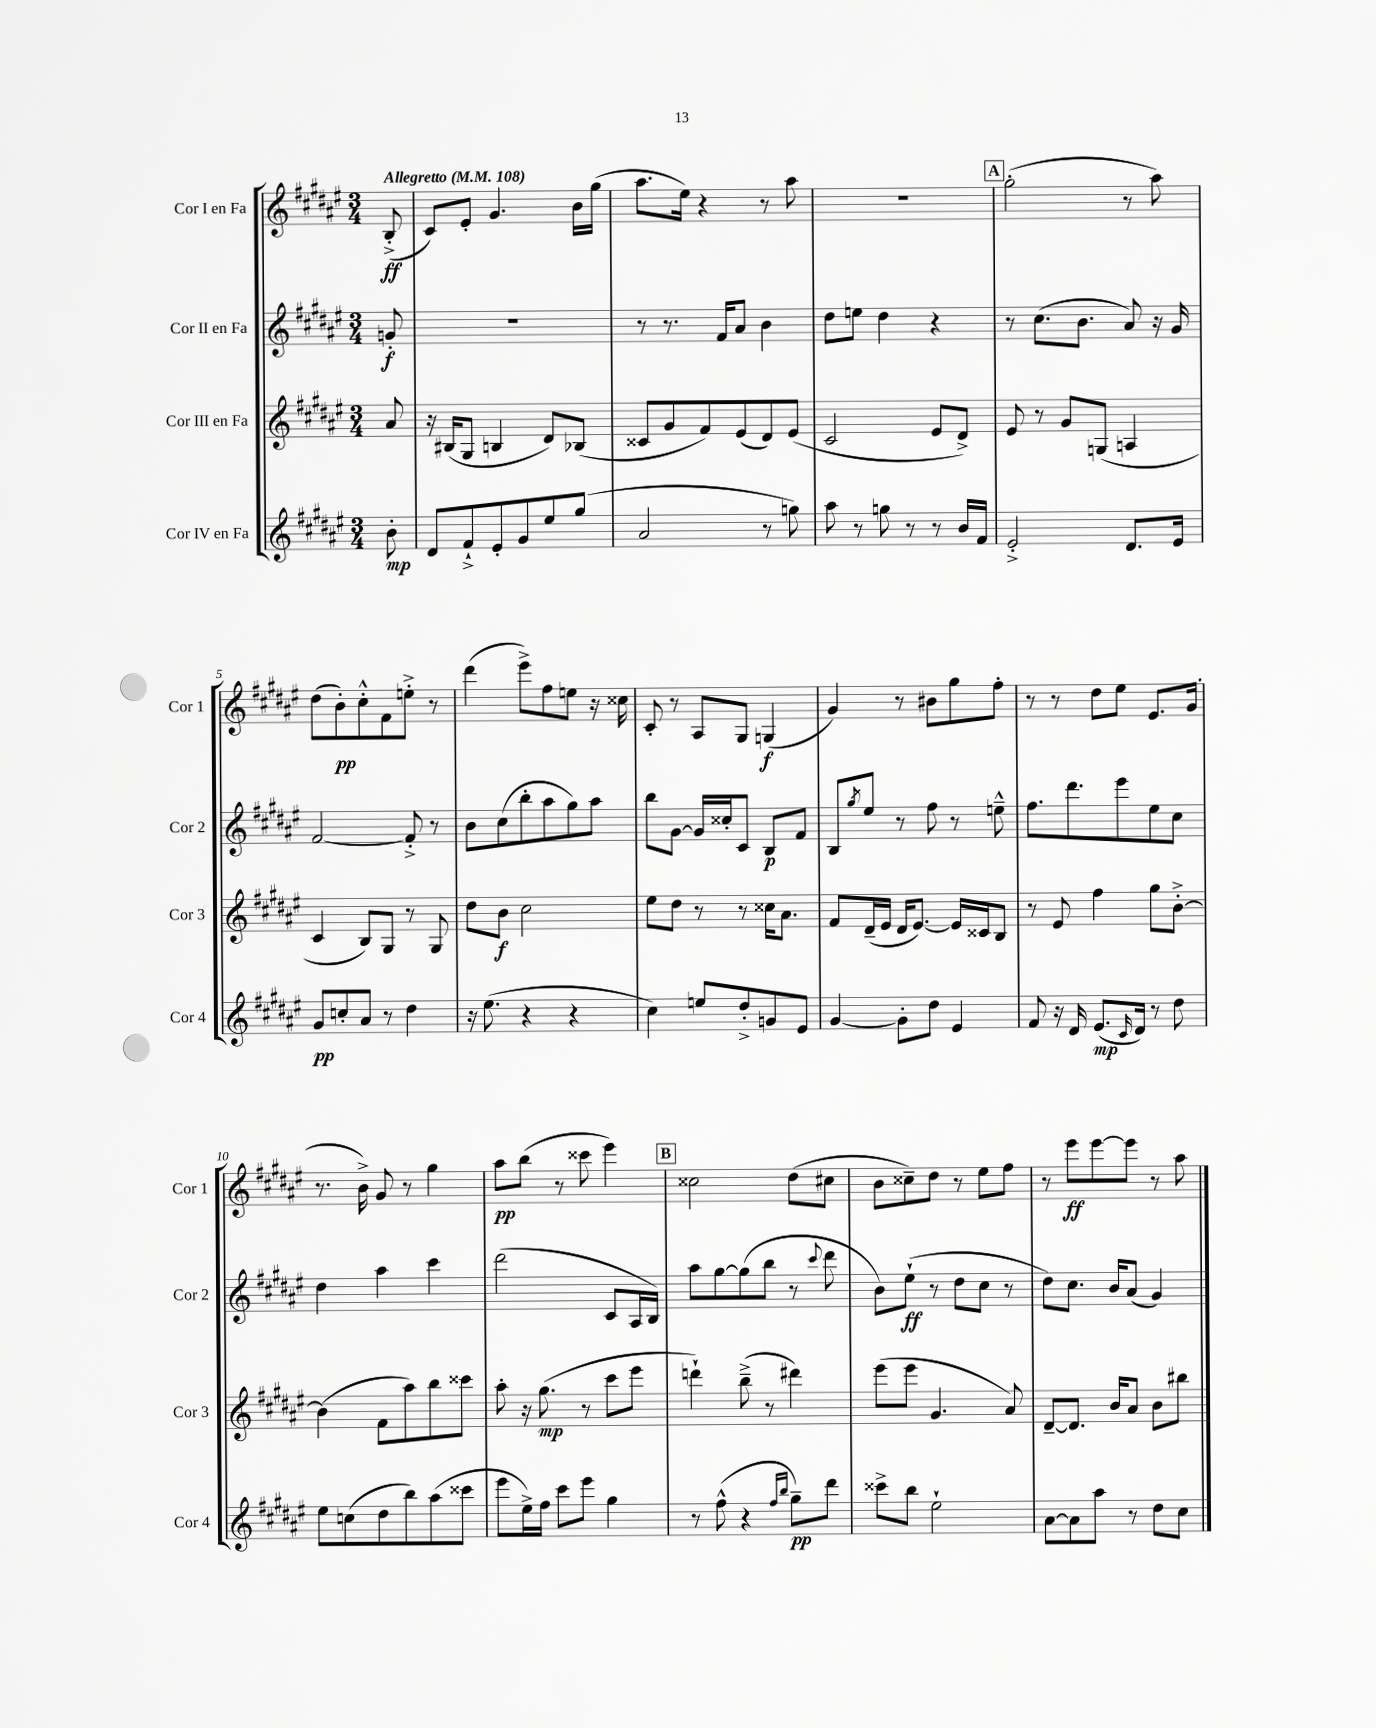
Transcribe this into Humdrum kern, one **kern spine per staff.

**kern	**kern	**kern	**kern
*staff4	*staff3	*staff2	*staff1
*clefG2	*clefG2	*clefG2	*clefG2
*k[f#c#g#d#a#e#]	*k[f#c#g#d#a#e#]	*k[f#c#g#d#a#e#]	*k[f#c#g#d#a#e#]
*M3/4	*M3/4	*M3/4	*M3/4
*MM108	*MM108	*MM108	*MM108
8b'	8a#	8g'	(8B'^
=	=	=	=
8d#	16r	2.r	8c#)
.	(16B#	.	.
8f#`^	8G#	.	8e#'
8e#'	4B	.	4.g#
8g#	.	.	.
8ee#	8d#)	.	.
(8gg#	(8B-	.	16b
.	.	.	(16gg#
=	=	=	=
2a#	8c##	8r	8.aa#
.	8g#	8.r	.
.	.	.	16ee#)
.	8f#)	.	4r
.	.	16f#	.
.	(8e#	8a#	.
8r	8d#)	4b	8r
8gg)	(8e#	.	8aa#
=	=	=	=
8aa#	2c#	8dd#	2.r
8r	.	8ee	.
8gg	.	4dd#	.
8r	.	.	.
8r	8e#	4r	.
16b	8d#^)	.	.
16f#	.	.	.
=	=	=	=
2e#'^	8e#	8r	(2gg#'
.	8r	(8.cc#	.
.	8g#	.	.
.	.	8.b	.
.	(8G	.	.
8.d#	4A	8a#)	8r
.	.	16r	8aa#)
16e#	.	16g#	.
=	=	=	=
8g#	4c#	[2f#	(8dd#
8cc'	.	.	8b')
8a#	8B)	.	8cc#'^^
8r	8G#	.	8f#
4dd#	8r	8f#'^]	8ee'^
.	8G#	8r	8r
=	=	=	=
16r	8dd#	8b	(4ddd#
(8.ee#	.	.	.
.	8b	(8cc#	.
4r	2cc#	8bb'	8eee#^)
.	.	8aa#	8ff#
4r	.	8gg#)	8ee
.	.	8aa#	16r
.	.	.	16cc##
=	=	=	=
4cc#)	8ee#	8bb	8c#'
.	8dd#	[8g#	8r
8ee	8r	16g#]	8A#
.	.	16cc##'	.
8dd#'^	8r	8c#	8G#
8g	16cc##	8B	(4G
.	8.a#	.	.
8e#	.	8f#	.
=	=	=	=
[4g#	8f#	8B	4g#)
.	.	8qgg#	.
.	(16d#~	8ee#	.
.	16e#	.	.
8g#']	16d#	8r	8r
.	[8.e#)	.	.
8dd#	.	8ff#	8b#
4e#	16e#]	8r	8gg#
.	16c##	.	.
.	8B	8ee~^^	8ff#'
=	=	=	=
8f#	8r	8.ff#	8r
16r	8e#	.	8r
16d#	.	8.ddd#	.
(8.e#	4ff#	.	8dd#
.	.	8eee#	8ee#
16qqc#	.	.	.
16d#)	.	.	.
8r	8gg#	8ee#	8.e#
8dd#	[8b'^	8cc#	.
.	.	.	(16g#
=	=	=	=
8ee#	(4b]	4dd#	8.r
(8cc	.	.	.
.	.	.	16b^)
8dd#	8f#	4aa#	8g#
8bb)	8aa#)	.	8r
(8aa#	8bb	4ccc#	4gg#
8ccc##	8ccc##	.	.
=	=	=	=
8eee#	8aa#'	(2ddd#	8aa#
16ee#^)	16r	.	(8bb
16ff#	(8.gg#	.	.
8ccc#	.	.	8r
8eee#	8r	.	8ccc##
4gg#	8ccc#	8c#	4eee#)
.	8eee#	16A#	.
.	.	16B)	.
=	=	=	=
8r	4ddd`)	8aa#	2cc##
(8ff#^^	.	[8gg#	.
4r	(8bb~^	(8gg#]	.
.	8r	8bb	.
16qqff#	.	.	.
16qqbb	.	.	.
8gg#~)	4ddd#)	8r	(8dd#
.	.	8qqccc#	.
8ddd#	.	8ddd#	8cc#
=	=	=	=
8ccc##^	(8eee#	8b)	8b
8bb	8eee#	(8ee#`	8cc##~)
2ee#`	4.g#	8r	8dd#
.	.	8dd#	8r
.	.	8cc#	8ee#
.	8a#)	8r	8ff#
=	=	=	=
[8a#	[8d#~	8dd#)	8r
8a#]	8.d#]	8.cc#	8eee#
8aa#	.	.	[8eee#
.	16b	16b	.
8r	8a#	(8a#	8eee#]
8dd#	8b	4g#)	8r
8cc#	8bb#	.	8aa#
==	==	==	==
*-	*-	*-	*-
